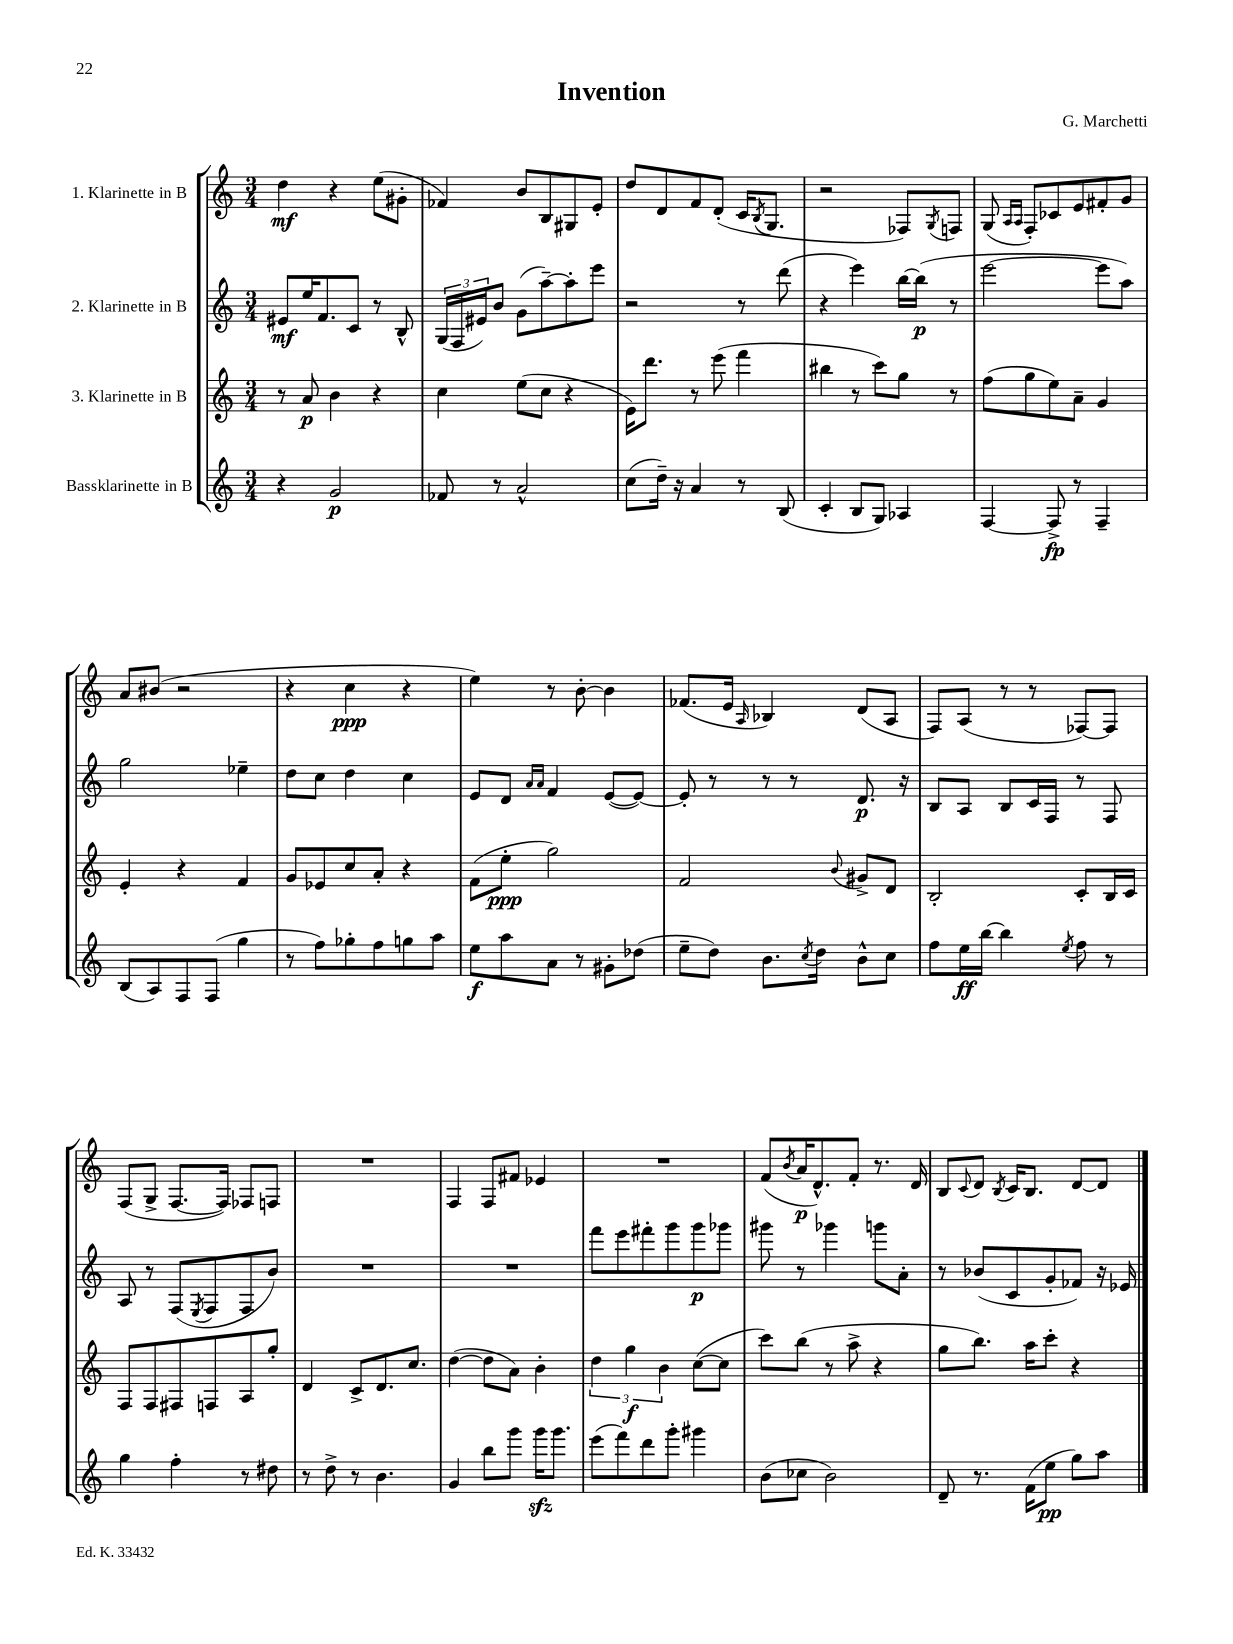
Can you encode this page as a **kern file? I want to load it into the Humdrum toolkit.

**kern	**kern	**kern	**kern
*staff4	*staff3	*staff2	*staff1
*clefG2	*clefG2	*clefG2	*clefG2
*k[]	*k[]	*k[]	*k[]
*M3/4	*M3/4	*M3/4	*M3/4
4r	8r	8e#	4dd
.	8a	16ee	.
.	.	8.f	.
2g	4b	.	4r
.	.	8c	.
.	4r	8r	(8ee
.	.	8B^^	8g#'
=	=	=	=
8f-	4cc	(24G	4f-)
.	.	24F	.
.	.	24e#)	.
8r	.	8b	.
2a^^	(8ee	(8g	8b
.	8cc	[8aa~)	8B
.	4r	8aa']	8G#
.	.	8eee	8e'
=	=	=	=
(8cc	16e)	2r	8dd
.	8.ddd	.	.
16dd~)	.	.	8d
16r	.	.	.
4a	8r	.	8f
.	(8eee	.	(8d'
8r	4fff	8r	16c
.	.	.	8qB
.	.	.	8.G
(8B	.	(8ddd	.
=	=	=	=
4c'	4bb#	4r	2r
8B	8r	4eee)	.
8G)	8ccc)	.	.
4A-	8gg	[16bb	8F-)
.	.	(16bb]	.
.	.	.	8qG
.	8r	8r	8F
=	=	=	=
[4F	(8ff	[2eee	(8G
.	.	.	16qqA
.	.	.	16qqA
.	8gg	.	8F')
8F^]	8ee)	.	8c-
8r	8a~	.	8e
4F~	4g	8eee]	8f#'
.	.	8aa)	8g
=	=	=	=
(8B	4e'	2gg	8a
8A)	.	.	(8b#
8F	4r	.	2r
(8F	.	.	.
4gg	4f	4ee-~	.
=	=	=	=
8r	8g	8dd	4r
8ff)	8e-	8cc	.
8gg-'	8cc	4dd	4cc
8ff	8a'	.	.
8gg	4r	4cc	4r
8aa	.	.	.
=	=	=	=
8ee	(8f	8e	4ee)
8aa	8ee'	8d	.
.	.	16qqa	.
.	.	16qqa	.
8a	2gg)	4f	8r
8r	.	.	[8b'
8g#'	.	([8e	4b]
(8dd-	.	8e_)	.
=	=	=	=
8ee~	2f	8e']	(8.f-
8dd)	.	8r	.
.	.	.	16e
.	.	.	16qqA
8.b	.	8r	4B-)
.	.	8r	.
8qcc	.	.	.
16dd	.	.	.
.	8qqb	.	.
8b^^	8g#^	8.d	(8d
8cc	8d	.	8A
.	.	16r	.
=	=	=	=
8ff	2B'	8B	8F)
16ee	.	8A	(8A
[16bb	.	.	.
4bb]	.	8B	8r
.	.	16c	8r
.	.	16F	.
8qee	.	.	.
8ff	8c'	8r	[8F-)
8r	16B	8F	8F-]
.	16c	.	.
=	=	=	=
4gg	8F	8A	(8F
.	8F	8r	8G^
4ff'	8F#	(8F	[8.F
.	.	8qE	.
.	8F	8F	.
.	.	.	16F])
8r	8A	8F	8F-
8dd#	8gg'	8b)	8F
=	=	=	=
8r	4d	2.r	2.r
8dd^	.	.	.
8r	8c^	.	.
4.b	8.d	.	.
.	8.cc	.	.
=	=	=	=
4g	([4dd	2.r	4F
8bb	8dd]	.	8F
8ggg	8a)	.	8f#
16ggg	4b'	.	4e-
8.ggg	.	.	.
=	=	=	=
(8eee	6dd	8fff	2.r
8fff)	.	8eee	.
.	6gg	.	.
8ddd	.	8fff#'	.
.	6b	.	.
8ggg'	.	8ggg	.
4ggg#	([8cc	8ggg	.
.	8cc]	8ggg-	.
=	=	=	=
(8b	8ccc)	8ggg#	(8f
.	.	.	8qb
8cc-	(8bb	8r	16a
.	.	.	8.d^^)
2b)	8r	4ggg-	.
.	8aa^	.	8f'
.	4r	8ggg	8.r
.	.	8a'	.
.	.	.	16d
=	=	=	=
8d~	8gg	8r	8B
.	.	.	8qqc
8.r	8.bb)	(8b-	8d
.	.	.	8qB
.	.	8c	16c
(16f	16aa	.	8.B
8ee	8ccc'	8g'	.
8gg)	4r	8f-)	[8d
8aa	.	16r	8d]
.	.	16e-	.
==	==	==	==
*-	*-	*-	*-
